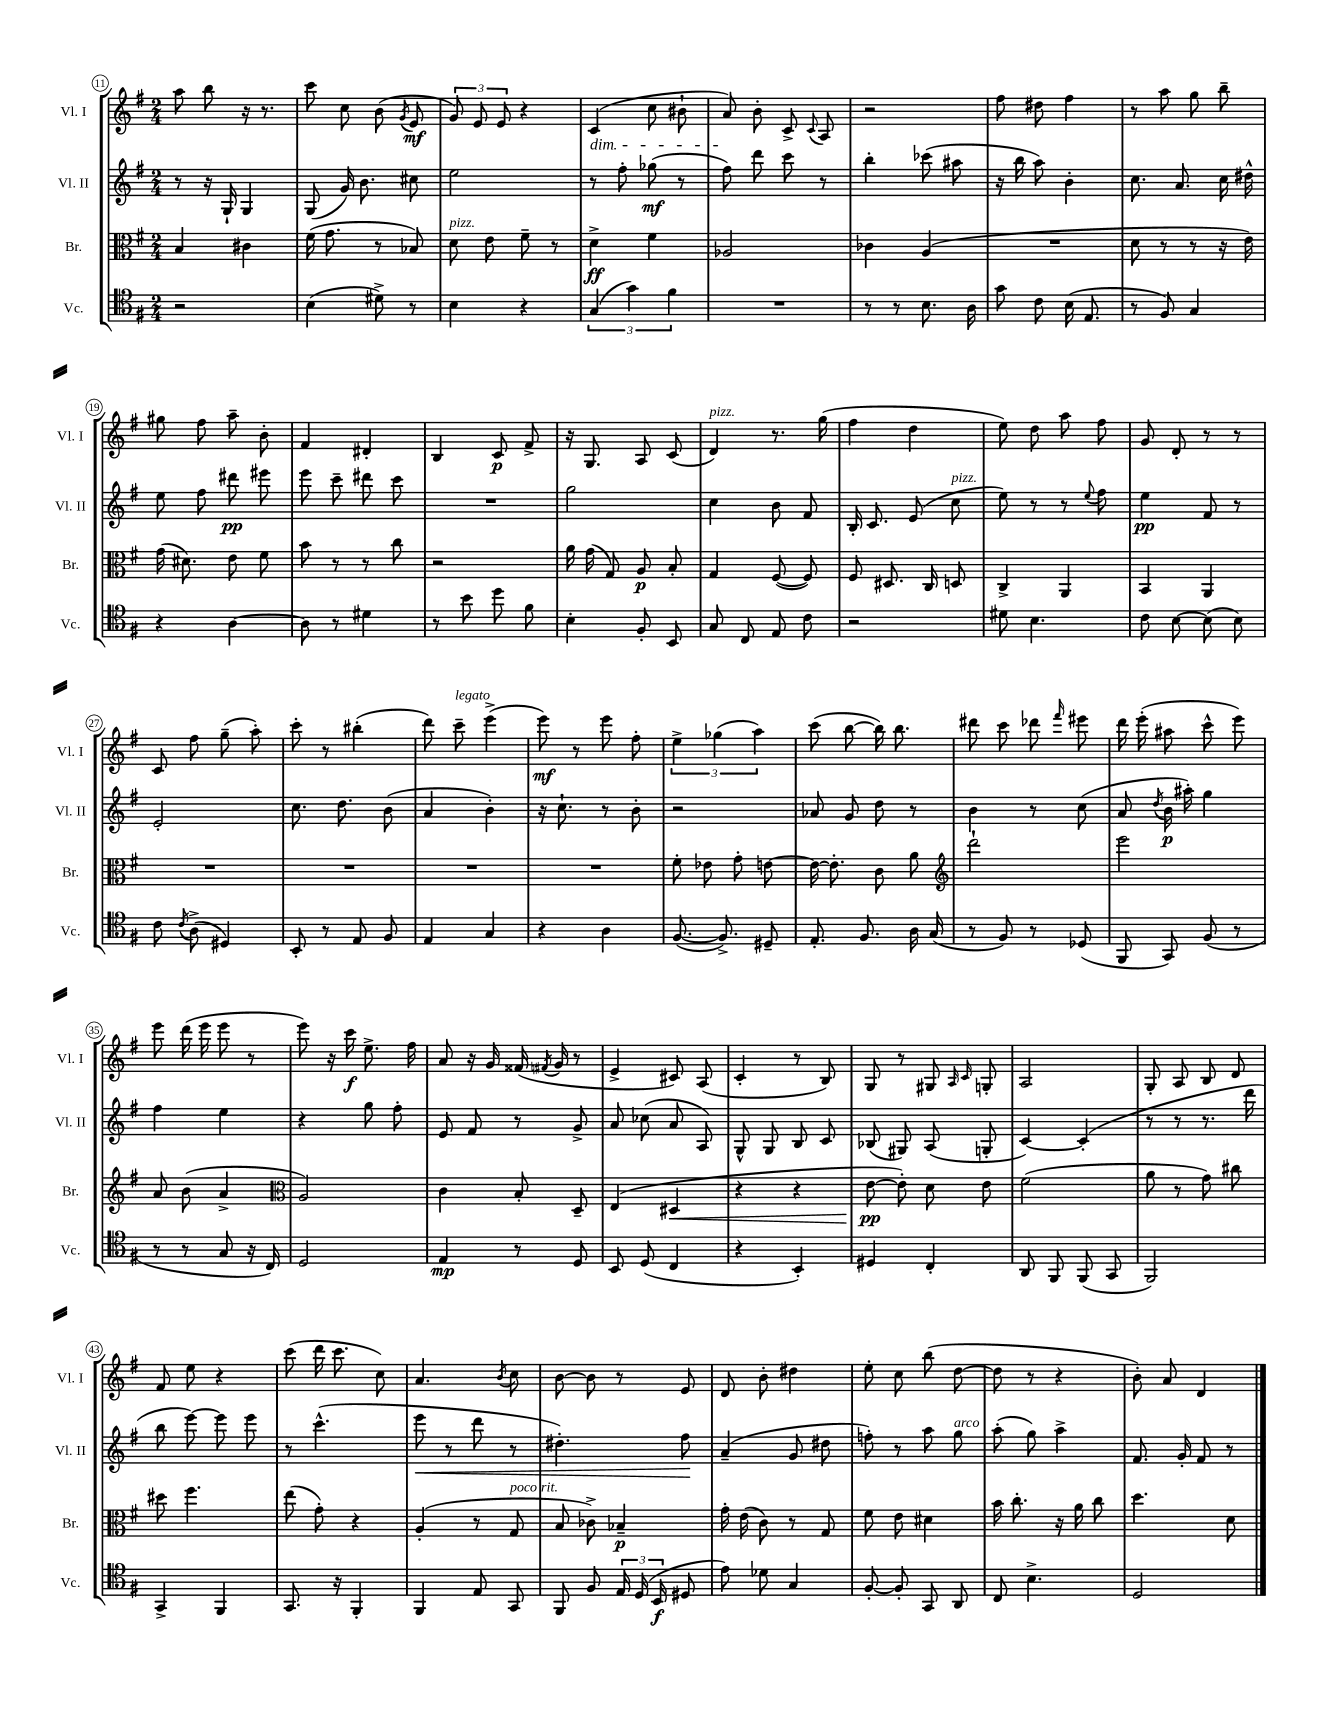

**kern	**kern	**kern	**kern
*staff4	*staff3	*staff2	*staff1
*clefC4	*clefC3	*clefG2	*clefG2
*k[f#]	*k[f#]	*k[f#]	*k[f#]
*M2/4	*M2/4	*M2/4	*M2/4
2r	4B/	8r	8aa\
.	.	16r	8bb\
.	.	16G`/	.
.	4c#\	4G/	16r
.	.	.	8.r
=	=	=	=
(4B\	(16f#\	(8G/	8ccc\
.	8.g\	.	.
.	.	16g/)	8cc\
.	.	8.b\	.
8d#^\)	8r	.	(8b\
.	.	.	8qg/
8r	8B-/)	8cc#\	8e/
=	=	=	=
4B\	8d\	2ee\	12g/)
.	.	.	12e/
.	8e\	.	.
.	.	.	12e/
4r	8f#~\	.	4r
.	8r	.	.
=	=	=	=
(6G/	4d^\	8r	(4c/
.	.	8ff#'\	.
6g\)	.	.	.
.	4f#\	(8gg-\	8cc\
6f#\	.	.	.
.	.	8r	8b#`\
=	=	=	=
2r	2A-/	8ff#\)	8a/)
.	.	8ddd\	8b'\
.	.	8ccc\	8c^/
.	.	.	8qqc/
.	.	8r	8A/
=	=	=	=
8r	4c-\	4bb'\	2r
8r	.	.	.
8.B\	(4A/	(8ccc-\	.
.	.	8aa#\	.
16A\	.	.	.
=	=	=	=
8g\	2r	16r	8ff#\
.	.	16bb\	.
8c\	.	8aa\)	8dd#\
(16B\	.	4b'\	4ff#\
8.E/	.	.	.
=	=	=	=
8r	8d\	8.cc\	8r
8F#/)	8r	.	8aa\
.	.	8.a/	.
4G/	8r	.	8gg\
.	16r	16cc\	8bb~\
.	16e\)	16dd#^^\	.
=	=	=	=
4r	(16g\	8ee\	8gg#\
.	8.d#\)	.	.
.	.	8ff#\	8ff#\
[4A\	8e\	8ddd#\	8aa~\
.	8f#\	8eee#\	8b'\
=	=	=	=
8A\]	8b\	8eee\	4f#/
8r	8r	8ccc~\	.
4d#\	8r	8ddd#\	4d#'/
.	8cc\	8ccc\	.
=	=	=	=
8r	2r	2r	4B/
8b\	.	.	.
8dd\	.	.	8c/
8f#\	.	.	8f#^/
=	=	=	=
4B'\	16a\	2gg\	16r
.	(16g\	.	8.G/
.	8G/)	.	.
8F#'/	8A/	.	8A/
8BB/	8B'/	.	(8c/
=	=	=	=
8G/	4G/	4cc\	4d/)
8C/	.	.	.
8E/	([8F#/	8b\	8.r
8c\	8F#/])	8f#/	.
.	.	.	(16gg\
=	=	=	=
2r	8F#/	16B'/	4ff#\
.	.	8.c/	.
.	8.D#/	.	.
.	.	(8e/	4dd\
.	16C/	.	.
.	8D/	8cc\	.
=	=	=	=
8d#\	4C^/	8ee\)	8ee\)
4.B\	.	8r	8dd\
.	4AA/	8r	8aa\
.	.	8qqee/	.
.	.	8ff#\	8ff#\
=	=	=	=
8c\	4BB/	4ee\	8g/
[8B\	.	.	8d'/
(8B\]	4AA/	8f#/	8r
8B\)	.	8r	8r
=	=	=	=
8c\	2r	2e'/	8c/
8qc/	.	.	.
(8A^\	.	.	8ff#\
4D#/)	.	.	(8gg~\
.	.	.	8aa'\)
=	=	=	=
8BB'/	2r	8.cc\	8ccc'\
8r	.	.	8r
.	.	8.dd\	.
8E/	.	.	(4bb#'\
8F#/	.	(8b\	.
=	=	=	=
4E/	2r	4a/	8ddd\)
.	.	.	8ccc~\
4G/	.	4b'\)	(4eee^\
=	=	=	=
4r	2r	16r	8eee\)
.	.	8.cc`\	.
.	.	.	8r
4A\	.	8r	8eee\
.	.	8b'\	8ff#'\
=	=	=	=
([8.F#/	8f#'\	2r	6ee^\
.	8e-\	.	.
.	.	.	(6gg-\
8.F#^/])	.	.	.
.	8g'\	.	.
.	.	.	6aa\)
8D#~/	[8e\	.	.
=	=	=	=
8.E'/	16e\_	8a-/	(8ccc\
.	8.e'\]	.	.
.	.	8g/	[8bb\
8.F#/	.	.	.
.	8c\	8dd\	16bb\])
.	.	.	8.bb\
16A\	8a\	8r	.
(16G/	.	.	.
=	=	=	=
*	*clefG2	*	*
8r	2ddd`\	4b\	8ddd#\
8F#/)	.	.	8ccc\
8r	.	8r	8ddd-\
.	.	.	16qqfff#/
(8D-/	.	(8cc\	8eee#\
=	=	=	=
8FF#/	2eee\	8a/	16ddd\
.	.	.	(16eee'\
.	.	8qdd/	.
8GG/)	.	16b\	8aa#\
.	.	16aa#'\)	.
(8F#/	.	4gg\	8ccc^^\
8r	.	.	8eee\)
=	=	=	=
8r	8a/	4ff#\	8eee\
8r	(8b\	.	(16ddd\
.	.	.	16eee\
8G/	4a^/	4ee\	8eee\
16r	.	.	8r
16C/)	.	.	.
=	=	=	=
*	*clefC3	*	*
2D/	2A/)	4r	8eee\)
.	.	.	16r
.	.	.	16ccc\
.	.	8gg\	8.ee^\
.	.	8ff#'\	.
.	.	.	16ff#\
=	=	=	=
4E/	4c\	8e/	8a/
.	.	8f#/	16r
.	.	.	16g/
8r	8B'/	8r	(16f##/
.	.	.	8qf#/
.	.	.	16g/
8D/	8D~/	8g^/	8r
=	=	=	=
8BB/	(4E/	8a/	4e^/
(8D/	.	(8cc-\	.
4C/	4D#/	8a/	8c#/)
.	.	8A/)	(8A/
=	=	=	=
4r	4r	8G^^/	4c'/
.	.	8G/	.
4BB'/)	4r	8B/	8r
.	.	8c/	8B/)
=	=	=	=
4D#/	[8e\	(8B-/	8G/
.	8e'\])	8G#/)	8r
4C'/	8d\	(8A/	8G#/
.	.	.	16qqA/
.	.	.	16qqc/
.	8e\	8G'/	8G'/
=	=	=	=
8AA/	(2f#\	[4c/)	2A/
8FF#/	.	.	.
(8FF#/	.	(4c'/]	.
8GG/	.	.	.
=	=	=	=
2FF#/)	8a\	8r	8G'/
.	8r	8r	8A/
.	8g\)	8.r	8B/
.	8cc#\	.	8d/
.	.	16ddd\	.
=	=	=	=
4GG^/	8dd#\	8bb\	8f#/
.	4.ff#\	[8eee\)	8ee\
4FF#/	.	8eee\]	4r
.	.	8eee\	.
=	=	=	=
8.GG/	(8ee\	8r	(8ccc\
.	8g'\)	(4.ccc^^\	16ddd\
16r	.	.	8.ccc\
4FF#'/	4r	.	.
.	.	.	8cc\)
=	=	=	=
4FF#/	(4A'/	8eee\	4.a/
.	.	8r	.
8E/	8r	8ddd\	.
.	.	.	8qb/
8GG/	8G/	8r	8cc\
=	=	=	=
8FF#/	8B/	4.dd#'\)	[8b\
8F#/	8c-^\)	.	8b\]
24E/	4B-~/	.	8r
(24D/	.	.	.
24BB/	.	.	.
8D#/	.	8ff#\	8e/
=	=	=	=
8e\)	16g'\	(4a~/	8d/
.	(16e\	.	.
8d-\	8c\)	.	8b'\
4G/	8r	8g/	4dd#\
.	8G/	8dd#\	.
=	=	=	=
[8F#'/	8f#\	8ff'\)	8ee'\
8F#'/]	8e\	8r	8cc\
8GG/	4d#\	8aa\	(8bb\
8AA/	.	8gg\	[8dd\
=	=	=	=
8C/	16b\	(8aa'\	8dd\]
.	8.cc'\	.	.
4.B^\	.	8gg\)	8r
.	16r	4aa^\	4r
.	16a\	.	.
.	8cc\	.	.
=	=	=	=
2D/	4.dd\	8.f#/	8b'\)
.	.	.	8a/
.	.	16g'/	.
.	.	8f#/	4d/
.	8d\	8r	.
==	==	==	==
*-	*-	*-	*-
